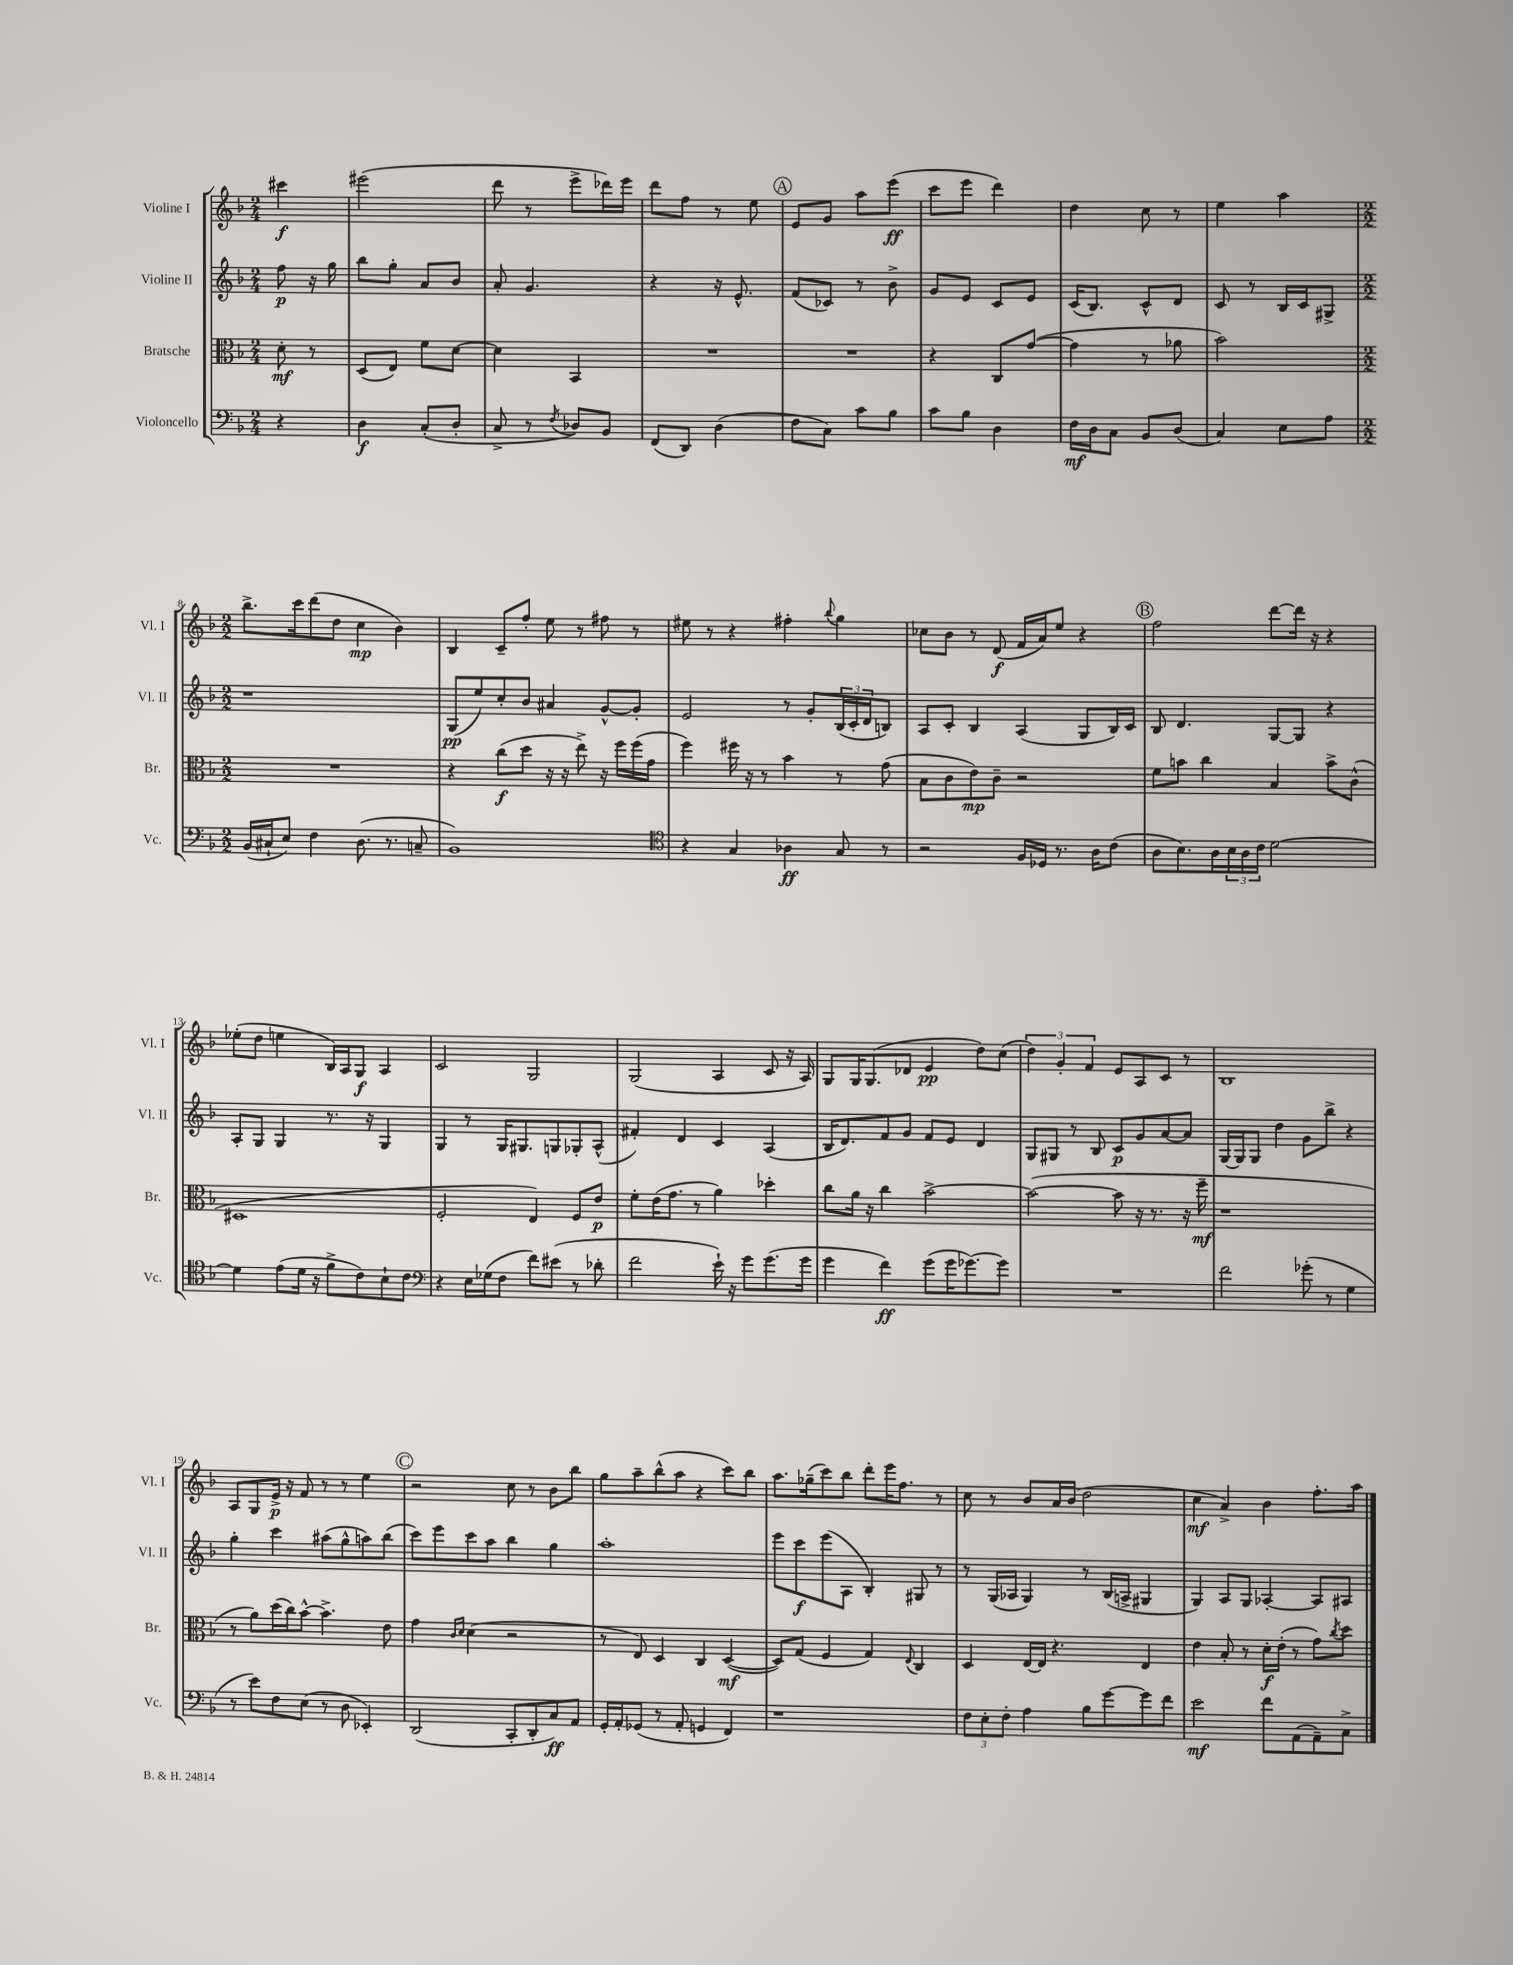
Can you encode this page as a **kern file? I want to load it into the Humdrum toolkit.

**kern	**kern	**kern	**kern
*staff4	*staff3	*staff2	*staff1
*clefF4	*clefC3	*clefG2	*clefG2
*k[b-]	*k[b-]	*k[b-]	*k[b-]
*M2/4	*M2/4	*M2/4	*M2/4
4r	8d'\	8ff\	4ccc#\
.	8r	16r	.
.	.	16gg\	.
=	=	=	=
4D\	(8D/L	8bb-\L	(2eee#\
.	8E/J)	8gg'\J	.
(8C'/L	8f\L	8a/L	.
8D'/J	[8d\J	8b-/J	.
=	=	=	=
8C^/	4d\]	8a'/	8ddd\
8r	.	4.g/	8r
8qF/	.	.	.
8D-/L)	4BB-/	.	8eee^\L
8BB-/J	.	.	16ddd-\L)
.	.	.	16eee\JJ
=	=	=	=
(8FF/L	2r	4r	8ddd\L
8DD/J)	.	.	8ff\J
(4D\	.	16r	8r
.	.	8.e^^/	.
.	.	.	8ee\
=	=	=	=
8F\L	2r	(8f/L	8e/L
8C\J)	.	8c-/J)	8g/J
8c\L	.	8r	8aa\L
8B-\J	.	8b-^\	(8eee\J
=	=	=	=
8c\L	4r	8g/L	8ccc\L
8B-\J	.	8e/J	8eee\J
4D\	8C/L	8c/L	4ddd\)
.	([8g/J	8e/J	.
=	=	=	=
16F\LL	4g\]	(16c/LK	4dd\
16D\J	.	8.B-/J)	.
8C\J	.	.	.
8BB-/L	8r	8c^^/L	8cc\
(8D/J	8a-\	8d/J	8r
=	=	=	=
4C/)	2b-\)	8c/	4ee\
.	.	8r	.
8E\L	.	16B-/LL	4aa\
.	.	16c/J	.
8A\J	.	8G#^/J	.
=	=	=	=
*M2/2	*M2/2	*M2/2	*M2/2
(16BB-/LL	1r	1r	8.bb-^\L
16C#`/J	.	.	.
8E/J)	.	.	.
.	.	.	16ccc\k
4F\	.	.	(8ddd\
.	.	.	8dd\J
(8.D\	.	.	4cc\
8.r	.	.	.
.	.	.	4b-\)
8C~/	.	.	.
=	=	=	=
1BB-)	4r	(8G/L	4B-/
.	.	8ee/)	.
.	(8cc\L	8cc'/	8c~/L
.	8dd\J	8b-/J	8ff'/J
.	16r	4a#/	8ee\
.	16r	.	.
.	8ee^\)	.	8r
.	16r	[8g^^/L	8ff#\
.	16ff\LL	.	.
.	(16ff\	8g'/]J	8r
.	16g\JJ	.	.
=	=	=	=
*clefC4	*	*	*
4r	4ff\)	2e/	8ee#\
.	.	.	8r
4G/	16ff#\	.	4r
.	16r	.	.
.	8r	.	.
4A-\	4b-\	8r	4ff#'\
.	.	8g'/L	.
.	.	.	8qqbb-/
8G/	8r	(24B-/L	4gg\
.	.	24c'/	.
.	.	24d/J	.
8r	(8g\	8B/J)	.
=	=	=	=
2r	8B-\L	8A/L	8cc-\L
.	8c\	8c'/J	8b-\J
.	8e\)	4B-/	8r
.	8c~\J	.	(8d/
16F/LL	2r	(4A/	16f/LL
16D-/JJ	.	.	16a/J)
8.r	.	.	8ee/J
.	.	8G/L	4r
16A\LK	.	.	.
(8c\J	.	16B-/L)	.
.	.	16c/JJ	.
=	=	=	=
8A\L	8f\L	8B-/	2ff\
8.B-\)	8b\J	4.d/	.
.	4cc\	.	.
16A\L	.	.	.
24B-\	.	.	.
24A\	.	.	.
24c\JJ	.	.	.
[2d\	4B-/	[8G/L	[8ddd\L
.	.	8G/]J	16ddd\]Jk
.	.	.	16r
.	8b^\L	4r	4r
.	(8c^^\J	.	.
=	=	=	=
4d\]	1D#	8A'/L	(8ee-'\L
.	.	8G/J	8dd\J
(8e\L	.	4G/	4ee\
16d\Jk	.	.	.
16r	.	.	.
8f^\L	.	8.r	16B-/LL)
.	.	.	16A/J
8c\)	.	.	8G/J
.	.	16r	.
8B-`\	.	4G/	4A/
8c\J	.	.	.
=	=	=	=
*clefF4	*	*	*
4r	2F'/	4G/	2c/
16E\LL	.	8r	.
(16G-\J	.	.	.
8F\J	.	16G/LK	.
.	.	8.G#/	.
8f\L)	4E/)	.	2G/
(8e#\J	.	8G/	.
8r	8F/L	8G-'/	.
8d-'\	8e/J	(8A^^/J	.
=	=	=	=
2f\	8f'\L	4f#'/)	(2G/
.	(16e\K	.	.
.	8.g\J	.	.
.	.	4d/	.
.	8r	.	.
16e`\)	4a\)	4c/	4A/
16r	.	.	.
8g\L	.	.	.
(8.g\	4dd-'\	(4A/	8c/
.	.	.	16r
16g\Jk	.	.	16A/)
=	=	=	=
4g\	8cc\L	16B-/LK	8G/L
.	.	8.d/)	.
.	16a\Jk	.	16G/K
.	16r	.	(8.G/
4f\)	4cc\	8f/	.
.	.	8g/J	8d-/J
(8g\L	[2b-^\	8f/L	4e/
16g\K	.	8e/J	.
[8.g-\)	.	.	.
.	.	4d/	8dd\L)
8g-\]J	.	.	(8cc\J
=	=	=	=
1r	(2b-\_	8G/L	6dd\)
.	.	8G#/J	.
.	.	.	6g'/
.	.	8r	.
.	.	.	6f/
.	.	8B-/	.
.	8b-\]	8c/L	8e/L
.	16r	8g/	8A/
.	8.r	.	.
.	.	[8a/	8c/J
.	16r	8a/]J	8r
.	16ff~\	.	.
=	=	=	=
2f\	1r	[16G/LL	1B-
.	.	16G/]J	.
.	.	8G/J	.
.	.	4dd\	.
(8g-'\	.	8g\L	.
8r	.	8bb-^\J	.
4G\	.	4r	.
=	=	=	=
8r	8r	4gg'\	8A/L
8e\L)	8a\L)	.	8G/
8F\	(16dd\L	4ccc\	16e^/Jk
.	16cc\J)	.	16r
(8E\J	[8b-^^\J	.	8f/
8r	4.b-^\]	(8aa#\L	8r
8D\	.	8gg^^\	8r
4EE-'/)	.	8aa\)	4ee\
.	8e\	(8bb-\J	.
=	=	=	=
(2DD/	4g\	8ccc\L)	2r
.	.	8eee\	.
.	16qqc/LL	.	.
.	16qqd/JJ	.	.
.	(4d\	8ccc\	.
.	.	8aa\J	.
8CC'/L	2r	4bb-\	8cc\
8DD'/	.	.	8r
8C/)	.	4gg\	8b-\L
8AA/J	.	.	8bb-\J
=	=	=	=
16GG'/LL	8r	1aa'	8gg\L
16AA'/J	.	.	.
(8GG-/J	8E/)	.	8aa~\
8r	4D/	.	(8bb-^^\
8AA'/	.	.	8aa\J
4GG/	4C/	.	4r
4FF/)	([4D/	.	8ccc\L)
.	.	.	8bb-\J
=	=	=	=
1r	8D/]L)	8eee\L	8.aa\L
.	(8G/J	8ccc\	.
.	.	.	(16gg-~\k
.	4F/	(8eee\	8ccc\)
.	.	8A\J	8bb-\J
.	4G/)	4B-'/)	8ddd'\L
.	.	.	16eee\K
.	.	.	8.ff\J
.	8qqE/	.	.
.	4C/	8G#/	.
.	.	8r	8r
=	=	=	=
12F\L	4D/	8r	8cc\
12E'\	.	.	.
.	.	(16G/LL	8r
12F'\J	.	.	.
.	.	16A-/JJ	.
4A\	[16E/LL	4G/)	8b-/L
.	16E/]JJ	.	.
.	4.r	.	16a/L
.	.	.	(16b-/JJ
8B-\L	.	8r	2dd\
[8g\	.	(16B-/LL	.
.	.	16A^/JJ	.
8g\]	4E/	4G#/	.
8f\J	.	.	.
=	=	=	=
2e\	4e\	4G/)	4cc\
.	8B-'/	8A/L	4a^/)
.	8r	8G/J	.
8f\L	16d'\LL	[4A-'/	4b-\
.	(16e'\JJ	.	.
(8AA\	8r	.	.
8AA~\)	8g\L)	8A-/]L	8.ff'\L
.	8qcc/	.	.
8C^\J	8dd\J	8A#/J	.
.	.	.	16aa\Jk
==	==	==	==
*-	*-	*-	*-
